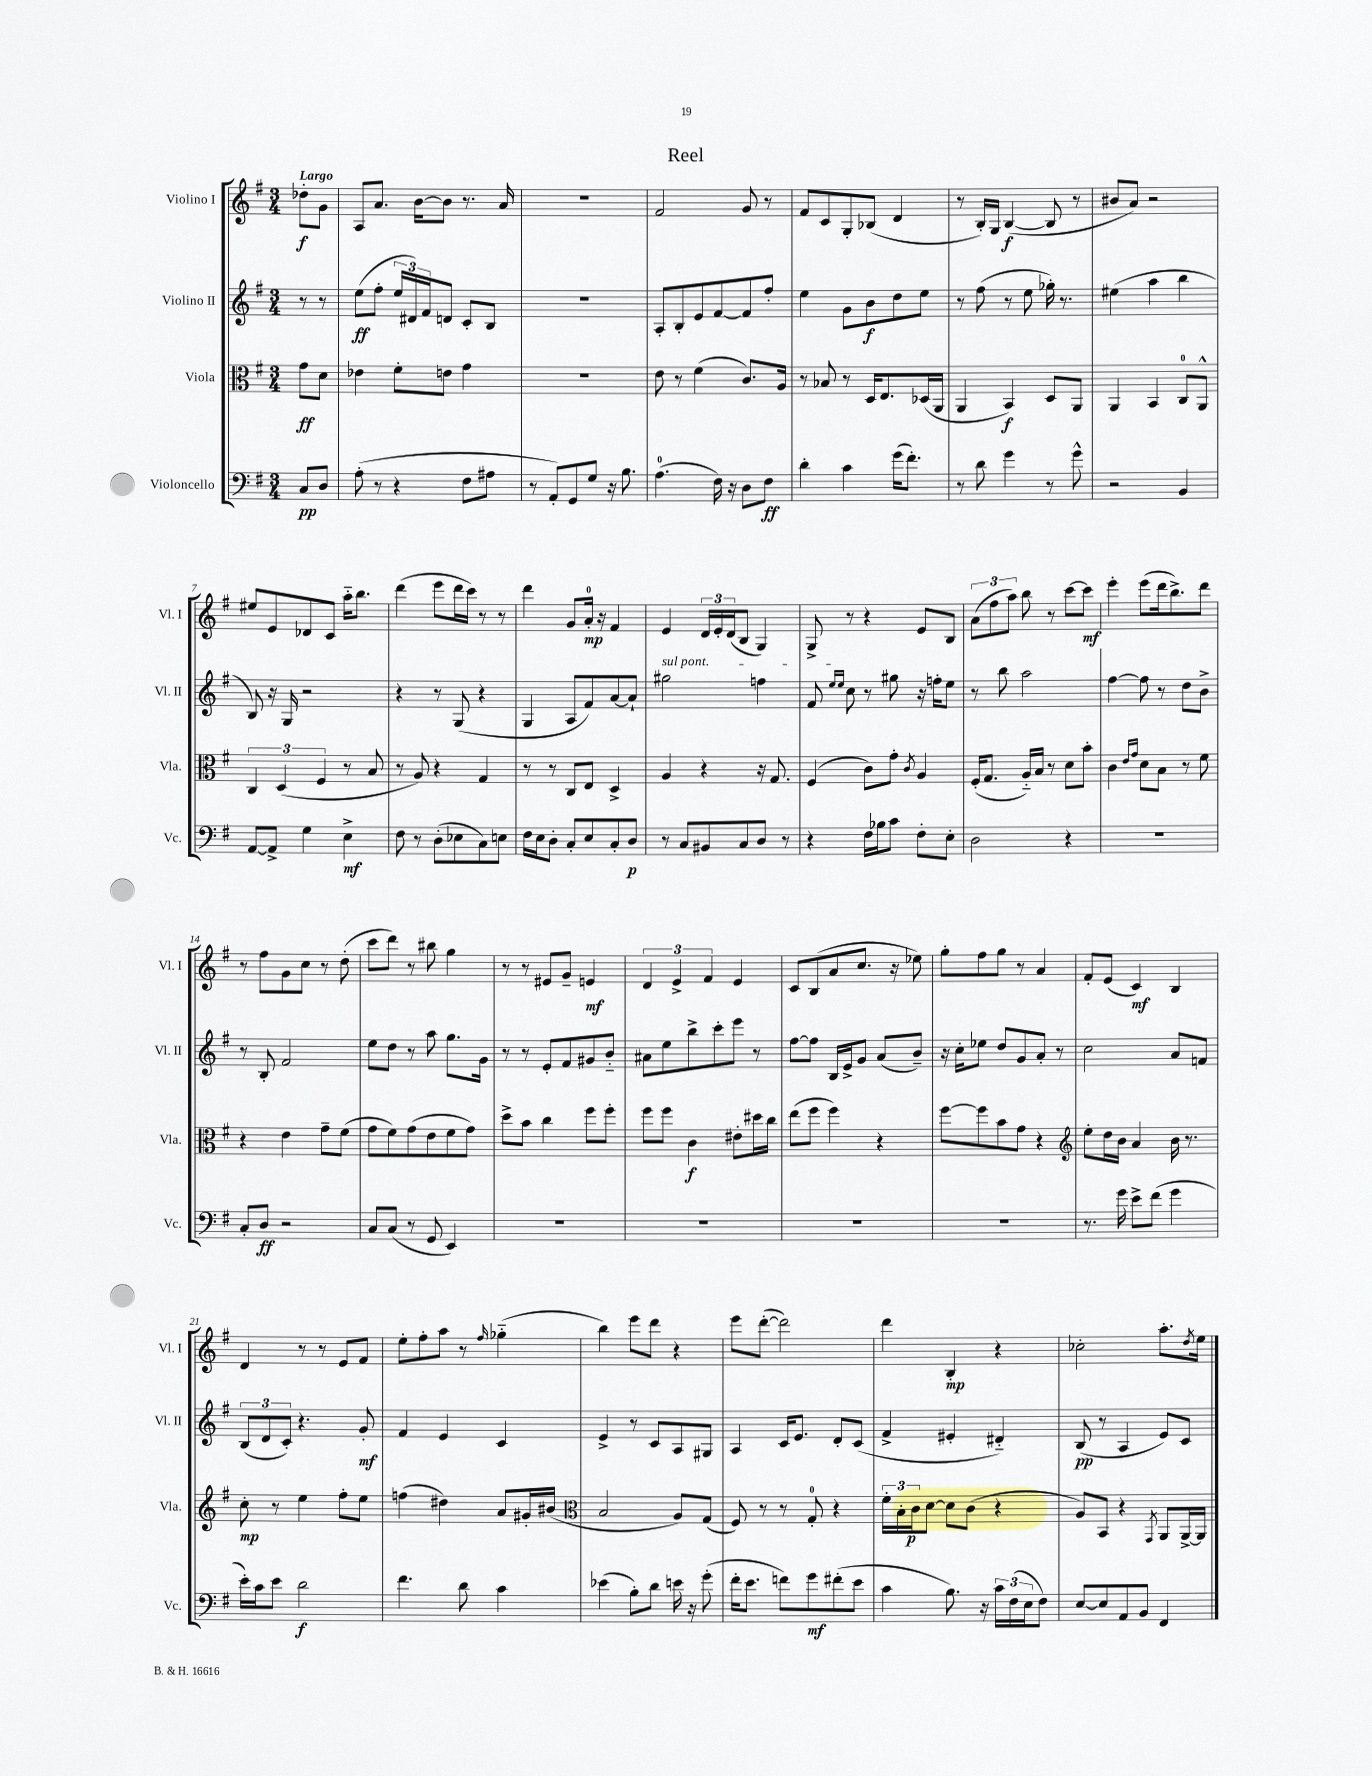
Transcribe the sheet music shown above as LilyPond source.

\header { title = "Reel" }
<<
\new StaffGroup <<
\new Staff = "s0" \with { instrumentName = "Violino I" shortInstrumentName = "Vl. I" } {
    \clef treble \key g \major \numericTimeSignature \time 3/4 \partial 4 \tempo "Largo"
    des''8-.\f g'8 |
    a8 a'8. b'16~ b'8 r8. a'16 |
    R2. |
    fis'2 g'8 r8 |
    fis'8 c'8 g8-. bes8( d'4 |
    r8 b16-.) g16 b4~\f( b8 r8 |
    bis'8 a'8) r2 |
    eis''8 e'8 des'8 c'8 a''16-_ b''8. |
    d'''4( e'''8 d'''16 c'''16) r8 r8 |
    d'''4 g'8 a'16-0-.\mp r16 fis'4 |
    e'4 \tuplet 3/2 { d'16 e'16-. d'16( } b8 g4) |
    g8-> r8 r4 e'8 b8 |
    \tuplet 3/2 { a'8( fis''8 a''8) } b''8 r8 c'''8~ c'''8\mf |
    e'''4-. e'''8( d'''16 b''8.->) d'''8 |
    r8 fis''8 g'8 c''8 r8 d''8-.( |
    c'''8 d'''8) r8 bis''8 g''4 |
    r8 r8 eis'8 g'8-- e'4\mf |
    \tuplet 3/2 { d'4 e'4-> fis'4 } e'4 |
    c'8 b8( a'8 c''8. r16 ees''8) |
    g''8-. fis''8 g''8 r8 a'4 |
    fis'8-. e'8( c'4\mf) b4 |
    d'4 r8 r8 e'8 fis'8 |
    e''8-. fis''8-. a''8 r8 \grace { fis''16 } ges''4-_( |
    b''4) e'''8 d'''8 r4 |
    e'''8 d'''8~-.( d'''2) |
    d'''4 b4-.\mp r4 |
    ces''2-. a''8.-. \acciaccatura { d''8 } e''16 \bar "|." |
}
\new Staff = "s1" \with { instrumentName = "Violino II" shortInstrumentName = "Vl. II" } {
    \clef treble \key g \major \numericTimeSignature \time 3/4 \partial 4
    r8 r8 |
    e''8\ff( fis''8-. \tuplet 3/2 { e''16 dis'16) fis'16 } d'8 c'8-. b8 |
    r2. |
    a8-. b8-. e'8 fis'8~ fis'8 fis''8-. |
    e''4 g'8 b'8\f d''8 e''8 |
    r8 fis''8( r8 e''8 ges''16-.) r8. |
    eis''4( a''4 b''4 |
    b8) r16 g16 r2 |
    r4 r8 g8( r4 |
    g4 a8 fis'8) a'8~ a'8-! |
    \once \override TextSpanner.bound-details.left.text = \markup { \italic "sul pont." } gis''2\startTextSpan f''4 |
    fis'8 \grace { e''16 e''16 } c''8\stopTextSpan r8 gis''8 r16 f''16-. e''8 |
    r8 b''8 a''2 |
    fis''4~ fis''8 r8 d''8 b'8-> |
    r8 b8-. fis'2 |
    e''8 d''8 r8 a''8 g''8. g'16 |
    r8 r8 e'8-. fis'8 gis'8 b'8-_ |
    ais'8 e''8 b''8-> c'''8-. e'''8 r8 |
    fis''8~ fis''8 b16 e'16-> g'8 a'8( b'8--) |
    r16 c''16-. ees''8 d''8 g'8 a'8-. r8 |
    c''2 a'8 f'8 |
    \tuplet 3/2 { b8( d'8 c'8-.) } r4. g'8-.\mf |
    fis'4 e'4 c'4 |
    e'4-> r8 c'8 a8 gis8 |
    a4 c'16 e'8. d'8-. c'8( |
    fis'4-> eis'4-. dis'4-_) |
    b8\pp( r8 a4 e'8) c'8 \bar "|." |
}
\new Staff = "s2" \with { instrumentName = "Viola" shortInstrumentName = "Vla." } {
    \clef alto \key g \major \numericTimeSignature \time 3/4 \partial 4
    g'8\ff d'8 |
    ees'4 fis'8-. e'8 g'4 |
    R2. |
    e'8 r8 fis'4( c'8.) a16 |
    r8 bes8 r8 d16 e8. des16( a,16 |
    a,4 b,4\f) d8 a,8 |
    a,4 b,4 c8-0 a,8-^ |
    \tuplet 3/2 { c4 d4( fis4 } r8 b8 |
    r8 a8) r4 g4 |
    r8 r8 c8 e8 d4-> |
    a4 r4 r16 g8. |
    fis4( c'8) g'8-. \acciaccatura { c'8 } a4 |
    fis16-.( g8. a16-_) b16 r8 d'8 b'8-. |
    c'4 \grace { e'16 g'16 } d'8 b8 r8 fis'8 |
    r4 e'4 g'8-- fis'8( |
    g'8 fis'8) g'8( e'8 fis'8 g'8) |
    d''8-> b'8 c''4 fis''8 fis''8-. |
    fis''8 fis''8 c'4\f eis'8-. dis''16 c''16 |
    e''8( fis''8 fis''4) r4 |
    fis''8~ fis''8 b'8 g'8 r4 |
    \clef treble e''8-. d''16 b'16 a'4 b'16 r8. |
    c''8-.\mp r8 e''4 fis''8-. e''8 |
    f''4( dis''4) a'8 gis'16-. bis'16( |
    \clef alto b2 a8) g8( |
    fis8) r8 r8 g8-0-. r4 |
    \tuplet 3/2 { fis'16-. b16-. c'16\p } d'8~ d'8 c'8( r4 |
    a8) b,8 r4 \acciaccatura { g,8 } a,8 a,16~-> a,16 \bar "|." |
}
\new Staff = "s3" \with { instrumentName = "Violoncello" shortInstrumentName = "Vc." } {
    \clef bass \key g \major \numericTimeSignature \time 3/4 \partial 4
    c8\pp d8 |
    a8-.( r8 r4 fis8 ais8 |
    r8 a,8-.) g,8 g8 r16 b8. |
    a4.-0( fis16) r16 d8 fis8\ff |
    d'4-. c'4 g'16( fis'8.-.) |
    r8 d'8 g'4 r8 g'8-^ |
    r2 b,4 |
    a,8~ a,8-> g4 e4->\mf |
    fis8 r8 d8-.( ees8 c8) e8 |
    fis16 e16 d8-. c8-. e8 c8-. d8\p |
    r8 c8 bis,8 c8 d8 r8 |
    r4 fis16 bes16 c'8 fis8-. e8-. |
    d2 r4 |
    R2. |
    c8-. d8\ff r2 |
    c8 c8( r8 g,8 e,4) |
    R2. |
    R2. |
    R2. |
    R2. |
    r8. g'16 e'8-> fis'8( g'4 |
    e'16-.) c'16 e'8 d'2\f |
    fis'4. d'8 c'4 |
    ees'4( b8-.) d'8 e'16 r16 g'8-.( |
    fis'16-. e'8. f'8) g'8\mf fis'8-.( e'8 |
    c'4 b8.) r16 \tuplet 3/2 { c'16 fis16( e16 } fis8) |
    e8~ e8 a,8 b,8 fis,4 \bar "|." |
}
>>
>>
